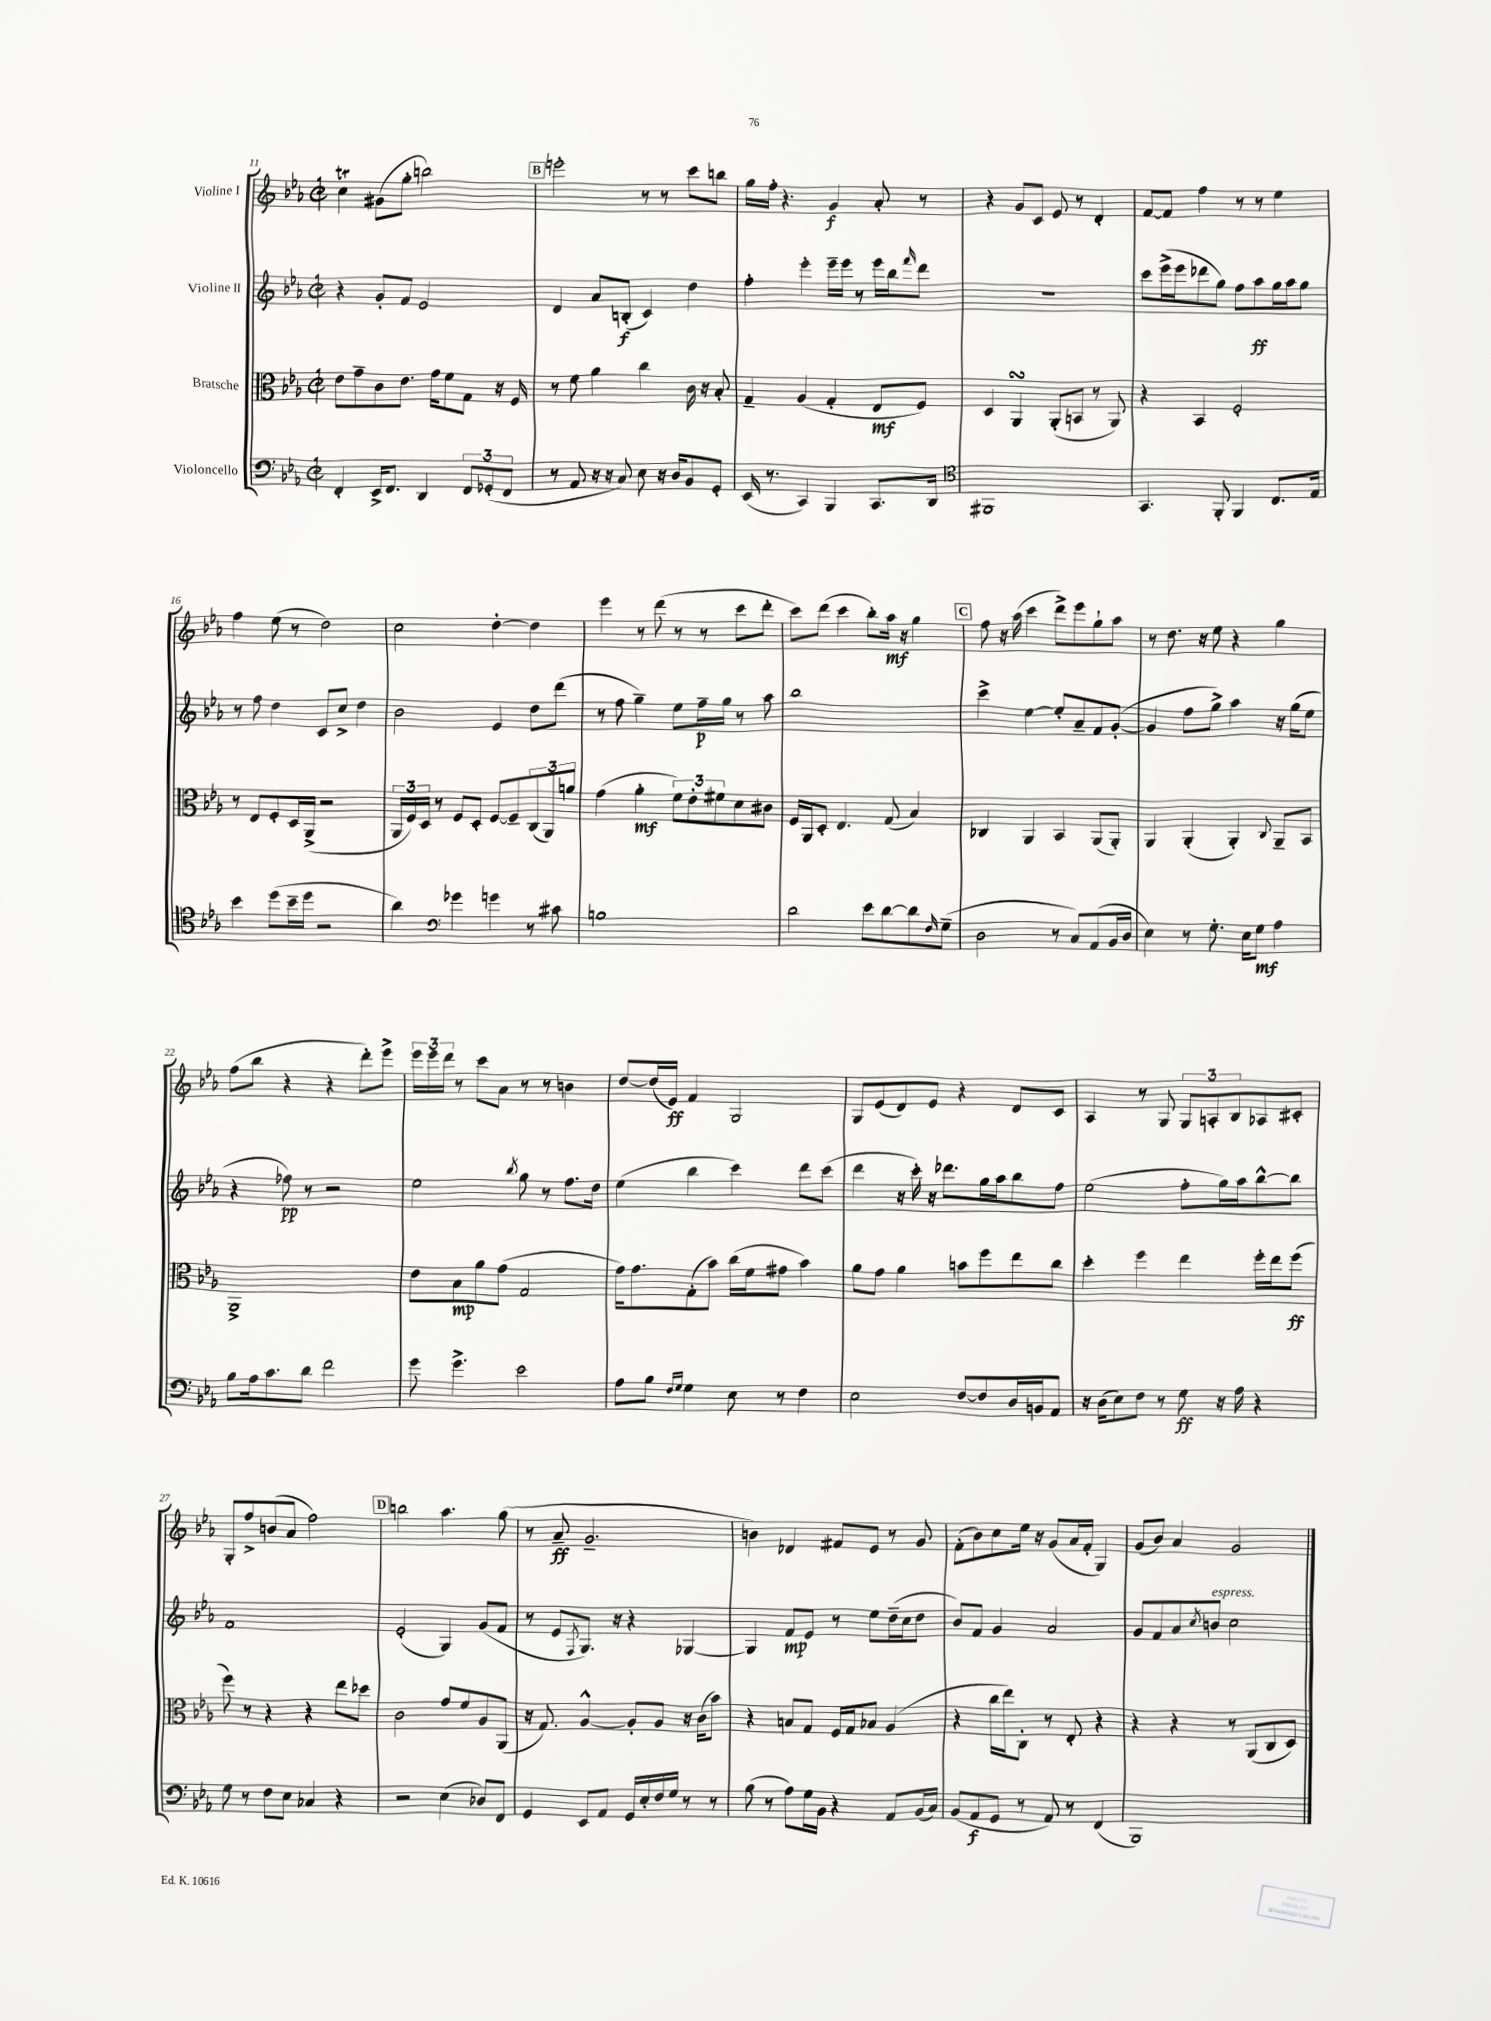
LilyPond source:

<<
\new StaffGroup <<
\new Staff = "s0" \with { instrumentName = "Violine I" } {
    \clef treble \key ees \major \defaultTimeSignature \time 2/2
    c''4\trill gis'8( g''8-. b''2) |
    \mark \markup { \box "B" } e'''2-. r8 r8 c'''8 b''8 |
    g''16 f''16-. r4. g'4\f aes'8-. r8 |
    r4 g'8 c'8 ees'8 r8 d'4-. |
    f'8~ f'8 f''4 r8 r8 ees''4 |
    f''4 ees''8( r8 d''2) |
    c''2 d''4~-. d''4 |
    ees'''4 r8 d'''8( r8 r8 c'''8 d'''8-. |
    c'''8) d'''8( c'''4 bes''8-.) aes''16\mf r16 g''4 |
    \mark \markup { \box "C" } f''8 r16 aes''16( c'''4 d'''8->) ees'''8 g''8-! aes''8 |
    r8 d''8. r16 ees''8 r4 g''4 |
    f''8( bes''8 r4 r4 d'''8-.) ees'''8-> |
    \tuplet 3/2 { ees'''16 ees'''16 d'''16 } r8 c'''8 aes'8 r8 r8 b'4 |
    d''8~ d''16( ees'16\ff) f'4 g2 |
    g8 ees'8( d'8) ees'8 r4 d'8 c'8 |
    aes4 r8 g8 \tuplet 3/2 { g8 a8-. bes8 } aes8 cis'8-. |
    g8-. f''8-> b'8( aes'8 f''2) |
    \mark \markup { \box "D" } b''2 aes''4. g''8( |
    r8 aes'8--\ff g'2.-- |
    b'4) des'4 fis'8 ees'8 r8 g'8 |
    f'8-.( bes'8) c''8 ees''16 r16 g'8( aes'16 f'16-. g4) |
    g'8( bes'8) aes'4 g'2 \bar "|." |
}
\new Staff = "s1" \with { instrumentName = "Violine II" } {
    \clef treble \key ees \major \defaultTimeSignature \time 2/2
    r4 g'8-. f'8 ees'2 |
    \mark \markup { \box "B" } d'4 aes'8 b8-.\f( c'4) d''4 |
    f''4-. ees'''4-. ees'''16-- ees'''16 r8 ees'''16 bes''16 \grace { f'''16 } d'''8 |
    r1 |
    c'''8 ees'''16->( ees'''16 des'''8 g''8) f''8 aes''8\ff g''16 aes''16 g''8 |
    r8 f''8 d''4 c'8 c''8-> d''4 |
    bes'2 ees'4 d''8 d'''8( |
    r8 f''8 g''4--) ees''8 f''16--\p g''16 r8 aes''8 |
    bes''1 |
    \mark \markup { \box "C" } c'''4-> ees''4~ ees''8-. aes'8-- f'8 g'8~-.( |
    g'4 f''8 g''8->) aes''4 r16 g''16( ees''8 |
    r4 fes''8\pp) r8 r2 |
    ees''2 \acciaccatura { bes''8 } g''8 r8 f''8. d''16 |
    ees''4( bes''4 c'''4) d'''8 c'''8( |
    d'''4 r16 c'''16-.) r16 des'''8. g''16 aes''16 bes''8 f''8 |
    ees''2( f''8-. g''16) aes''16 bes''8~-^ bes''8 |
    f'1 |
    \mark \markup { \box "D" } ees'2-.( g4) g'8( f'8 |
    r8 ees'8 \acciaccatura { f8 } g8.) r16 r4 ges4~ |
    ges4 f'8\mp ees'8 r8 ees''8 d''16--( c''16 d''8 |
    bes'8) f'8 g'4 aes'2 |
    g'8 f'8 aes'8 \acciaccatura { c''8 } b'8^\markup { \italic "espress." } c''2 \bar "|." |
}
\new Staff = "s2" \with { instrumentName = "Bratsche" } {
    \clef alto \key ees \major \defaultTimeSignature \time 2/2
    ees'8 g'8-- c'8 ees'8. g'16 f'8 g8 r16 f16 |
    \mark \markup { \box "B" } r8 f'8 aes'4 c''4 c'16 r16 bes8-. |
    g4-- aes4( g4-. ees8\mf f8) |
    d4 aes,4\turn aes,8-.( b,8 r8 aes,8) |
    r4 bes,4 f2-. |
    r8 ees8 f8-. d16 aes,16->( r2 |
    \tuplet 3/2 { aes,16 f16) d16 } r8 f8 d8-. f8~ f8-- \tuplet 3/2 { c8( aes,8) a'8 } |
    g'4( aes'4-.\mf \tuplet 3/2 { f'8) ees'8-. fis'8 } d'8 cis'8 |
    f16 aes,16 d8-. ees4. g8( bes4) |
    \mark \markup { \box "C" } ces4 aes,4 bes,4 aes,8( aes,8-.) |
    aes,4 aes,4-.( aes,4-.) \appoggiatura { c8 } aes,8-- bes,8 |
    aes,1-> |
    ees'8 bes8\mp aes'8 g'8( g2 |
    g'16) g'8. g8-.( bes'8) c''16( f'16 gis'8 bes'4) |
    aes'8 g'8 aes'4 b'8 f''8 ees''8 c''8 |
    d''4-. f''4 ees''4 f''16-. ees''16 f''8\ff( |
    f''8) r8 r4 r4 ees''8 des''8 |
    \mark \markup { \box "D" } c'2 g'8 f'8 aes8 aes,8( |
    r16 g8.) aes4~-^ aes8-. aes8 r16 c'16( bes'8) |
    r4 b8 g8 f16 g16 bes8 aes4( |
    r4 c''16 ees''16) c8-. r8 ees8-. r4 |
    r4 r4 r8 aes,8( c8 d8) \bar "|." |
}
\new Staff = "s3" \with { instrumentName = "Violoncello" } {
    \clef bass \key ees \major \defaultTimeSignature \time 2/2
    f,4-. ees,16-> f,8. d,4 \tuplet 3/2 { f,8 ges,8-.( f,8 } |
    \mark \markup { \box "B" } r8 aes,8 r16 r16 c8) ees8 r16 d16 bes,8 g,8-. |
    ees,16( r8. c,4) bes,,4 c,8. d,16 |
    \clef tenor fis,1 |
    g,4. f,8-. f,4 c8. ees16 |
    bes'4 d''8( bes'16-- d''16 r2 |
    aes'4) \clef bass ges'4 g'4 r8 cis'8 |
    b1 |
    d'2 ees'8 d'8~ d'8 \grace { f16 } g8--( |
    \mark \markup { \box "C" } d2 r8 c8) aes,8( bes,16 d16 |
    ees4) r8 g8.-. ees16 g8\mf aes4 |
    bes8 aes16 c'8. d'8 f'2 |
    g'8 g'4.-> ees'2 |
    aes8 bes8 \grace { f16 g16 } g4 ees8 r8 f4 |
    ees2 f8~ f8 d16 b,16 aes,8 |
    r16 d16( ees8) f8 r8 g8\ff r16 aes16 r4 |
    g8 r8 f8 ees8 ces4 r4 |
    \mark \markup { \box "D" } r2 ees4( des8) f,8 |
    g,4 ees,8 aes,8 g,16 ees16-. f16 g16 r8 r8 |
    bes8( r8 aes8) g16 bes,16 r4 aes,8 bes,16( c16) |
    bes,8( aes,8\f g,8 r8 aes,8) r8 f,4( |
    bes,,1) \bar "|." |
}
>>
>>
\layout { \context { \Score currentBarNumber = #11 } }
